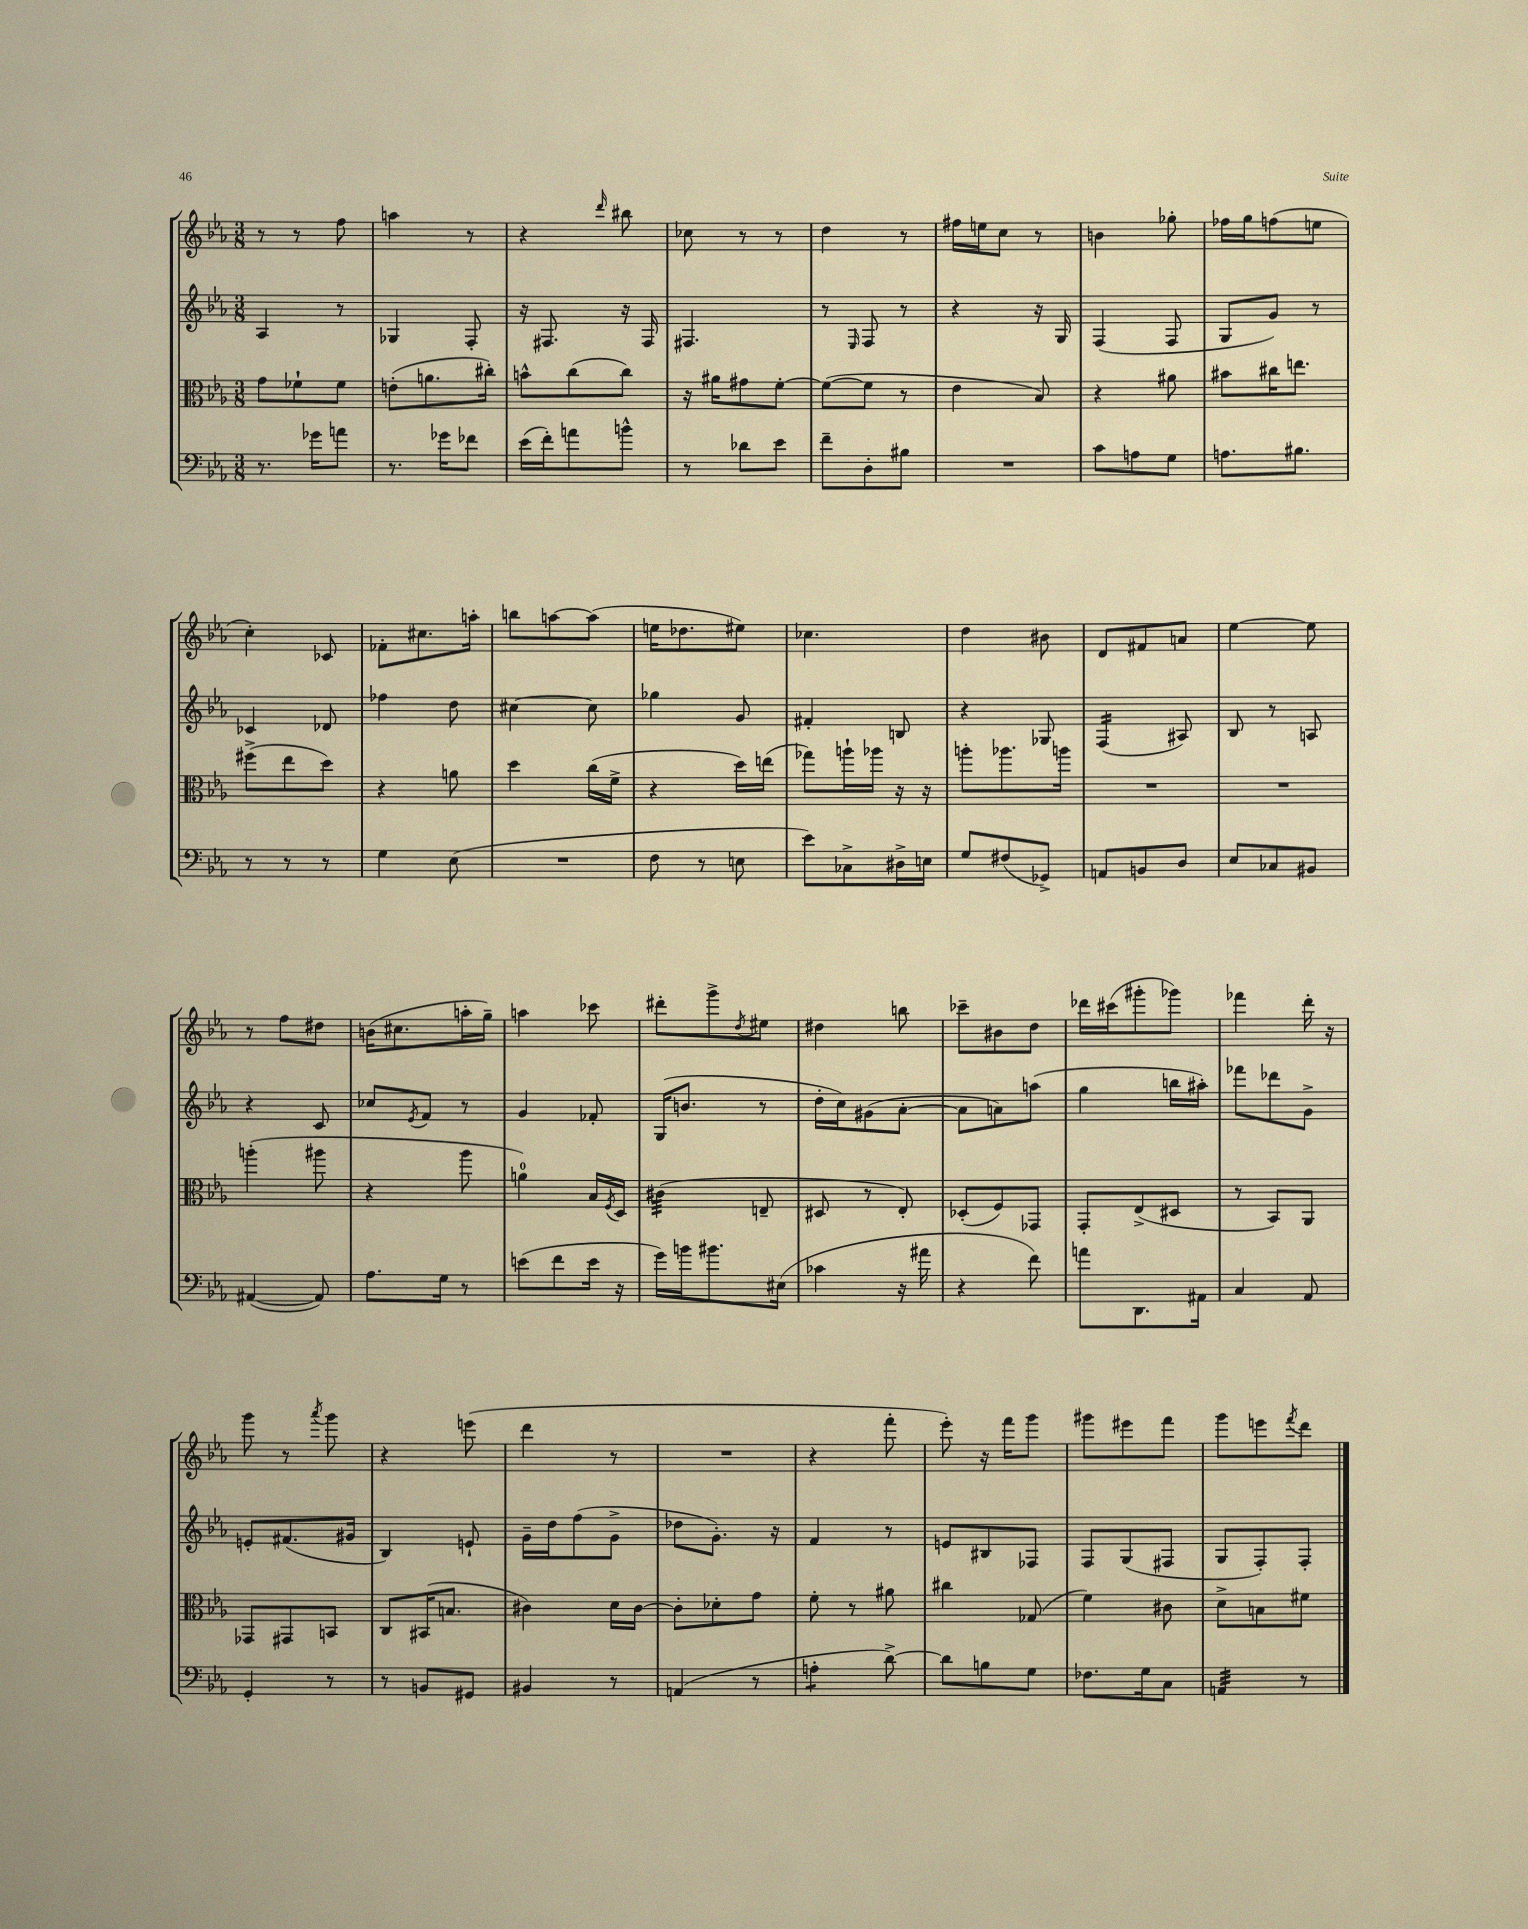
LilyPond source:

<<
\new StaffGroup <<
\new Staff = "s0" {
    \clef treble \key ees \major \numericTimeSignature \time 3/8
    r8 r8 f''8 |
    a''4 r8 |
    r4 \grace { d'''16 } bis''8 |
    ces''8 r8 r8 |
    d''4 r8 |
    fis''16 e''16 c''8 r8 |
    b'4 ges''8-. |
    fes''16 g''16 f''8( e''8 |
    c''4-.) ces'8 |
    fes'8-. cis''8. a''16-. |
    b''8 a''8~ a''8( |
    e''16 des''8. eis''8) |
    ces''4. |
    d''4 bis'8 |
    d'8 fis'8 a'8 |
    ees''4~ ees''8 |
    r8 f''8 dis''8 |
    b'16( cis''8. a''16-. g''16--) |
    a''4 ces'''8 |
    dis'''8-. g'''8-> \acciaccatura { d''8 } eis''8 |
    dis''4 b''8 |
    ces'''8-- bis'8 d''8 |
    des'''16 cis'''16( gis'''8-. ges'''8) |
    fes'''4 d'''16-. r16 |
    g'''8 r8 \acciaccatura { aes'''8 } g'''8 |
    r4 e'''8( |
    d'''4 r8 |
    R4. |
    r4 f'''8-. |
    ees'''8-.) r16 f'''16 g'''8 |
    gis'''8 eis'''8 f'''8 |
    g'''8 e'''8 \acciaccatura { f'''8 } d'''8 \bar "|." |
}
\new Staff = "s1" {
    \clef treble \key ees \major \numericTimeSignature \time 3/8
    aes4 r8 |
    ges4 f8-. |
    r16 fis8. r16 fis16 |
    fis4. |
    r8 \grace { ees16 } f8 r8 |
    r4 r16 g16 |
    f4( f8 |
    g8 g'8) r8 |
    ces'4 des'8 |
    fes''4 d''8 |
    cis''4~ cis''8 |
    ges''4 g'8 |
    fis'4-. b8 |
    r4 ges8 |
    f4:16( ais8) |
    bes8 r8 a8 |
    r4 c'8 |
    ces''8 \acciaccatura { ees'8 } f'8 r8 |
    g'4 fes'8-. |
    g16( b'8. r8 |
    d''16-. c''16) gis'8( aes'8~-. |
    aes'8 a'8) a''8( |
    g''4 b''16 ais''16-.) |
    fes'''8 des'''8 g'8-> |
    e'8-. fis'8.( gis'16 |
    bes4) e'8-! |
    g'16-- d''16 f''8( g'8-> |
    des''8 g'8.-.) r16 |
    f'4 r8 |
    e'8 bis8 fes8 |
    f8 g8( fis8 |
    g8 f8-.) f8-. \bar "|." |
}
\new Staff = "s2" {
    \clef alto \key ees \major \numericTimeSignature \time 3/8
    g'8 fes'8-! fes'8 |
    e'8-.( a'8. cis''16-.) |
    b'8-^ c''8( c''8) |
    r16 ais'16 gis'8 f'8~-. |
    f'8~( f'8 r8 |
    ees'4 bes8) |
    r4 ais'8 |
    bis'8 cis''16 e''8. |
    fis''8->( ees''8 d''8) |
    r4 a'8 |
    d''4 c''16( f'16-> |
    r4 d''16) e''16( |
    ges''8) a''16-! aes''16 r16 r16 |
    a''8-. aes''8. a''16 |
    R4. |
    R4. |
    a''4-.( ais''8 |
    r4 aes''8 |
    a'4-0) bes16 \acciaccatura { f8 } d16 |
    cis'4:32( e8-- |
    dis8 r8 ees8-.) |
    des8-.( f8) ges,8 |
    g,8-. ees8->( dis8 |
    r8 bes,8) aes,8 |
    ges,8 gis,8 b,8 |
    c8 bis,16( b8. |
    cis'4) d'16 cis'16~ |
    cis'8-. des'8-. g'8 |
    f'8-. r8 ais'8 |
    cis''4 ges8( |
    f'4) cis'8 |
    d'8-> b8 fis'8 \bar "|." |
}
\new Staff = "s3" {
    \clef bass \key ees \major \numericTimeSignature \time 3/8
    r8. ges'16 a'8 |
    r8. ges'16 fes'8 |
    ees'16( f'16-.) a'8 b'8-^ |
    r8 des'8 ees'8 |
    f'8-- d8-. bis8 |
    R4. |
    c'8 a8 g8 |
    a8. bis8. |
    r8 r8 r8 |
    g4 ees8( |
    R4. |
    f8 r8 e8 |
    ees'8) ces8-> dis16-> e16 |
    g8 fis8( ges,8->) |
    a,8 b,8 d8 |
    ees8 ces8 bis,8 |
    ais,4~( ais,8) |
    aes8. g16 r8 |
    e'8( f'8 e'16 r16 |
    g'16) b'16 bis'8. eis16( |
    ces'4 r16 ais'16 |
    r4 f'8) |
    a'8 d,8. ais,16 |
    c4 aes,8 |
    g,4-. r8 |
    r8 b,8 gis,8 |
    bis,4 r8 |
    a,4( r8 |
    a4:8-. d'8~->) |
    d'8 b8 g8 |
    fes8. g16 c8 |
    a,4:32 r8 \bar "|." |
}
>>
>>
\layout { \context { \Score \remove "Bar_number_engraver" } }
